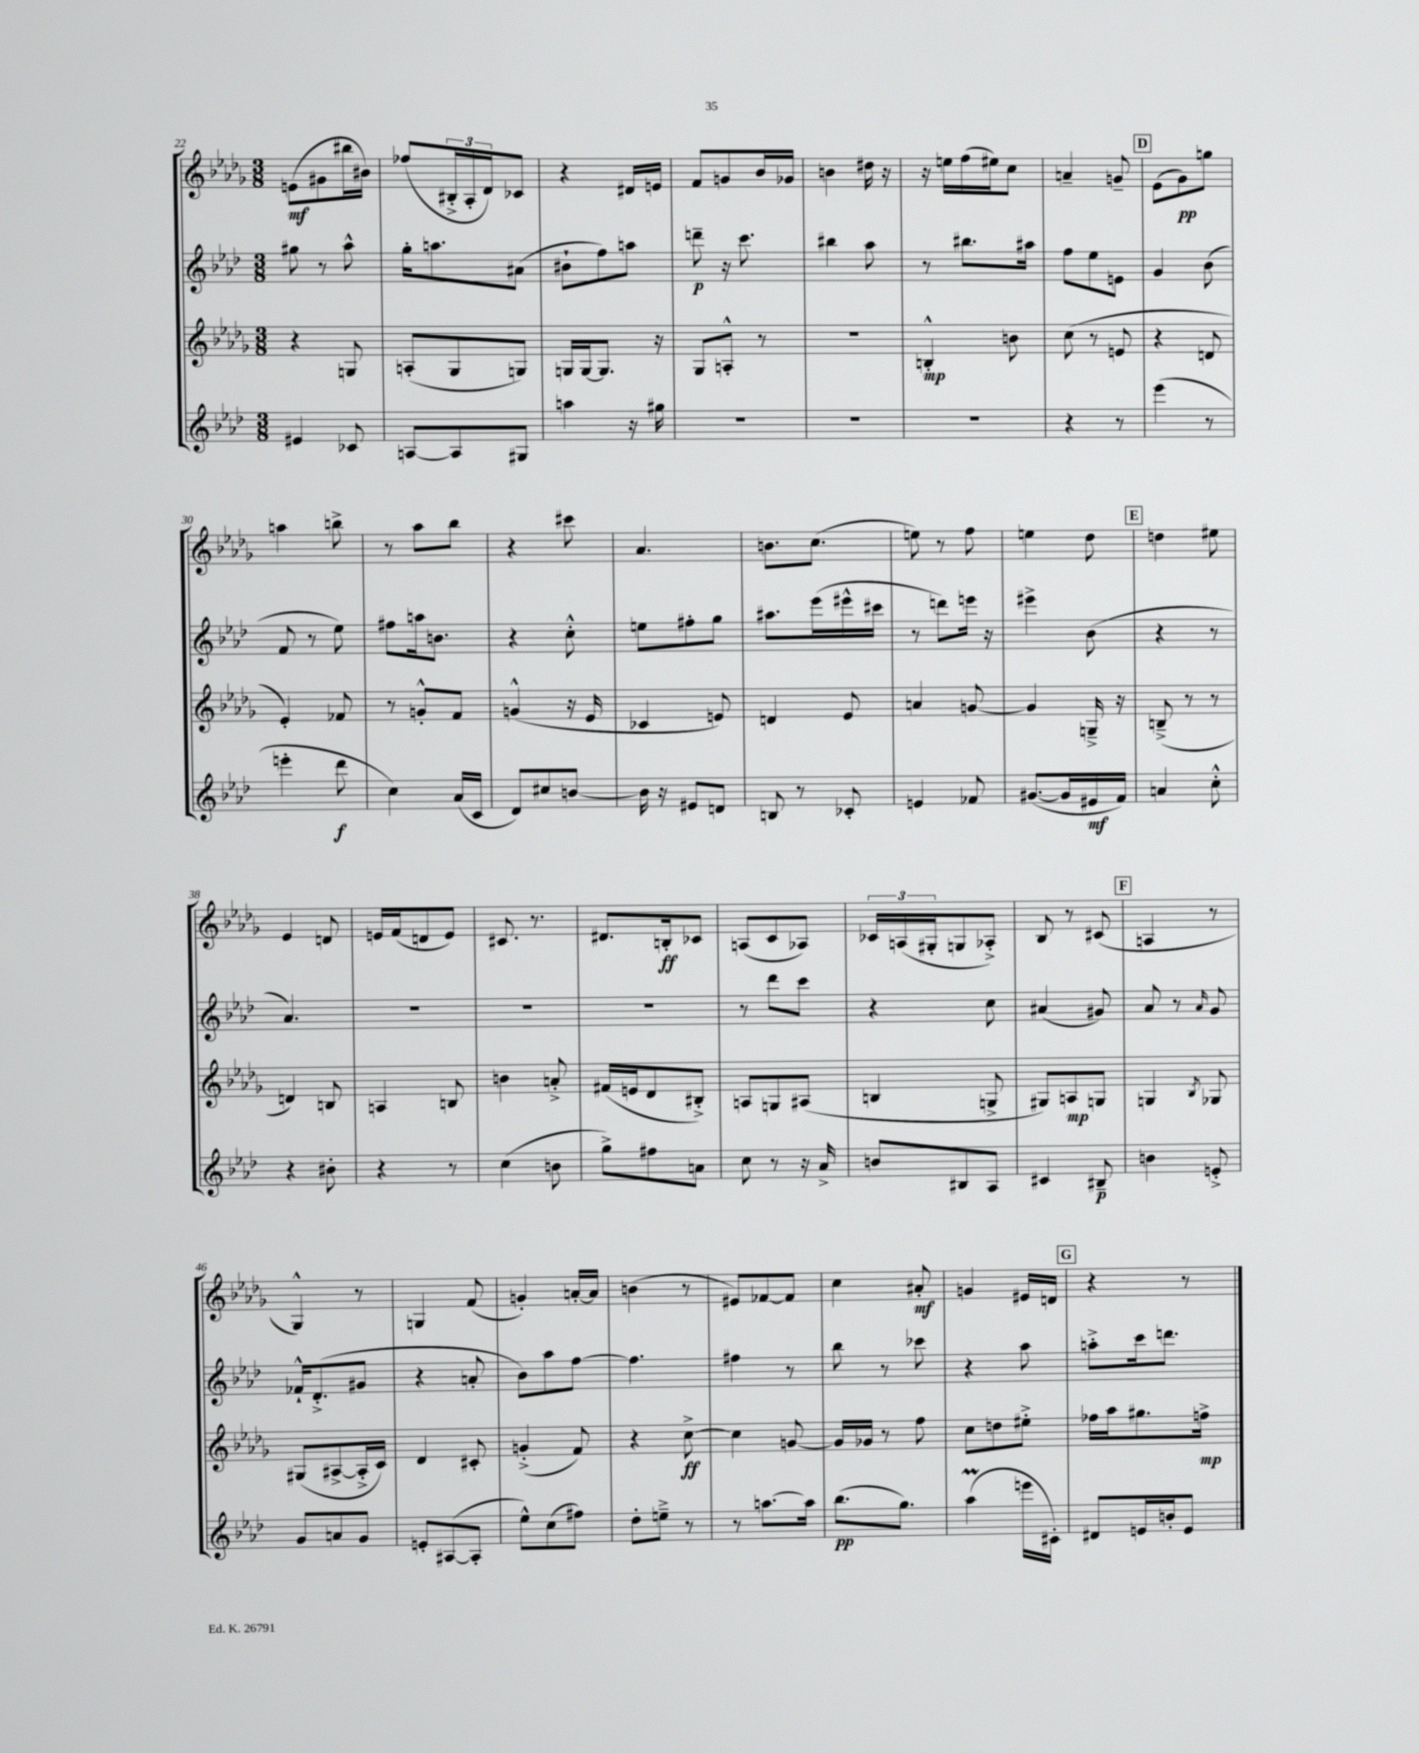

**kern	**kern	**kern	**kern
*staff4	*staff3	*staff2	*staff1
*clefG2	*clefG2	*clefG2	*clefG2
*k[b-e-a-d-]	*k[b-e-a-d-g-]	*k[b-e-a-d-]	*k[b-e-a-d-g-]
*M3/8	*M3/8	*M3/8	*M3/8
4e#	4r	8gg#	(8e
.	.	8r	8g#
8c-	8G	8aa-^^	16bb#
.	.	.	16b#)
=	=	=	=
[8A	(8A'	16gg'	(8ff-
.	.	8.aa	.
8A]	8G-	.	24B#'^
.	.	.	24A-'
.	.	.	24d-)
8G#	8G)	(8a#	8c-
=	=	=	=
4aa	16G	8b#`	4r
.	[16G	.	.
.	8.G]	8ff)	.
16r	.	8aa	16d#
16gg#	16r	.	16e
=	=	=	=
4.r	8G-	8ddd~	8f
.	8A'^^	16r	8g
.	.	8.ccc	.
.	8r	.	16b-
.	.	.	16g-
=	=	=	=
4.r	4.r	4bb#	4b
.	.	8aa-	16dd#
.	.	.	16r
=	=	=	=
4.r	4B'^^	8r	16r
.	.	.	16ee
.	.	8.bb#	(16ff
.	.	.	16ee#)
.	8b	.	8cc
.	.	16aa#	.
=	=	=	=
4r	(8cc	8ff	4a~
.	8r	8ee-	.
8r	8e	8e	8g~
=	=	=	=
(4eee-	4r	4g	(8e-
.	.	.	8g-)
8r	8d	(8b-	8gg
=	=	=	=
4eee'	4e-')	8f	4aa
.	.	8r	.
8ddd-	8f-	8ee-)	8bb^
=	=	=	=
4cc)	8r	8ff#	8r
.	8g'^^	16aa	8aa-
.	.	8.b	.
(16a-	8f	.	8bb-
16c	.	.	.
=	=	=	=
8d-)	(4g^^	4r	4r
8cc#	.	.	.
[8b	16r	8cc'^^	8ccc#
.	16e-	.	.
=	=	=	=
16b]	4c-	8ee	4.a-
16r	.	.	.
8e#	.	8ff#'	.
8d	8e)	8gg	.
=	=	=	=
8B	4d	8.aa#	8.b
8r	.	.	.
.	.	(16eee-	(8.cc
8c-'	8e-	16eee#^^	.
.	.	16ccc#	.
=	=	=	=
4e	4a	8r	8ee)
.	.	8ddd)	8r
8f-	[8g	16eee	8ff
.	.	16r	.
=	=	=	=
([8.g#	4g]	4eee#^	4ee
16g#]	.	.	.
16e#	16G~^	(8b-	8dd-
16f)	16r	.	.
=	=	=	=
4a	(8B~^	4r	4dd
.	8r	.	.
8cc'^^	8r	8r	8ee#
=	=	=	=
4r	4d)	4.a-)	4e-
8b#'	8B	.	8d
=	=	=	=
4r	4A	4.r	16e
.	.	.	(16f
.	.	.	8d
8r	8B	.	8e)
=	=	=	=
(4cc	4b	4.r	8.c#
.	.	.	8.r
8b	8a'^	.	.
=	=	=	=
8gg^)	(16f#	4.r	8.d#
.	16e	.	.
8ff#	8d-	.	.
.	.	.	16B'
8a	8B#'^)	.	8c-
=	=	=	=
8cc	8A	8r	(8A
8r	8G	8ddd-	8c
16r	(8A#	8ccc	8A-)
16a-^	.	.	.
=	=	=	=
8b	4B	4r	24c-
.	.	.	(24A
.	.	.	24G#'
8B#	.	.	8G
8A-	8G^	8cc	8A-'^)
=	=	=	=
4c#	8G#)	(4a#	8B-
.	8A	.	8r
8B#~	8G	8g#)	(8c#
=	=	=	=
4b	4G	8a-	4A
.	.	8r	.
.	8qB-	16qqa-	.
8e'^	8G-	8g	8r
=	=	=	=
8g	(8G#	16f-`^^	4G-^^)
.	.	(8.d-'^	.
8a	[8A#^	.	.
8g	16A#'^]	8g#	8r
.	16c)	.	.
=	=	=	=
8e'	4d-	4r	4G
([8A#	.	.	.
8A#']	8c#'	8a'	(8f
=	=	=	=
8ee-^^)	(4g'^	8b-)	4g')
(8cc	.	8aa-	.
8ff#)	8f)	[8ff	[16a'
.	.	.	16a]
=	=	=	=
8dd-'	4r	4.ff]	(4b
8ee~^	.	.	.
8r	[8cc^	.	8r
=	=	=	=
8r	4cc]	4ff#	8e#)
[8.aa	.	.	[8f-
.	[8g	8r	8f-]
16aa]	.	.	.
=	=	=	=
(8.bb-	16g]	8bb-	4cc
.	16g-	.	.
.	8r	8r	.
8.gg)	.	.	.
.	8ff	8ccc-	8a#'
=	=	=	=
(4aa-	8cc	4r	4g
.	8dd	.	.
16eee	8ee#'^	8aa-	16e#
16c#')	.	.	16d
=	=	=	=
8d#	16ff-	8aa'^	4r
.	16aa-	.	.
16e	8.gg#	16ccc	.
16b'	.	8.ddd	.
8e	.	.	8r
.	16ff^	.	.
==	==	==	==
*-	*-	*-	*-
